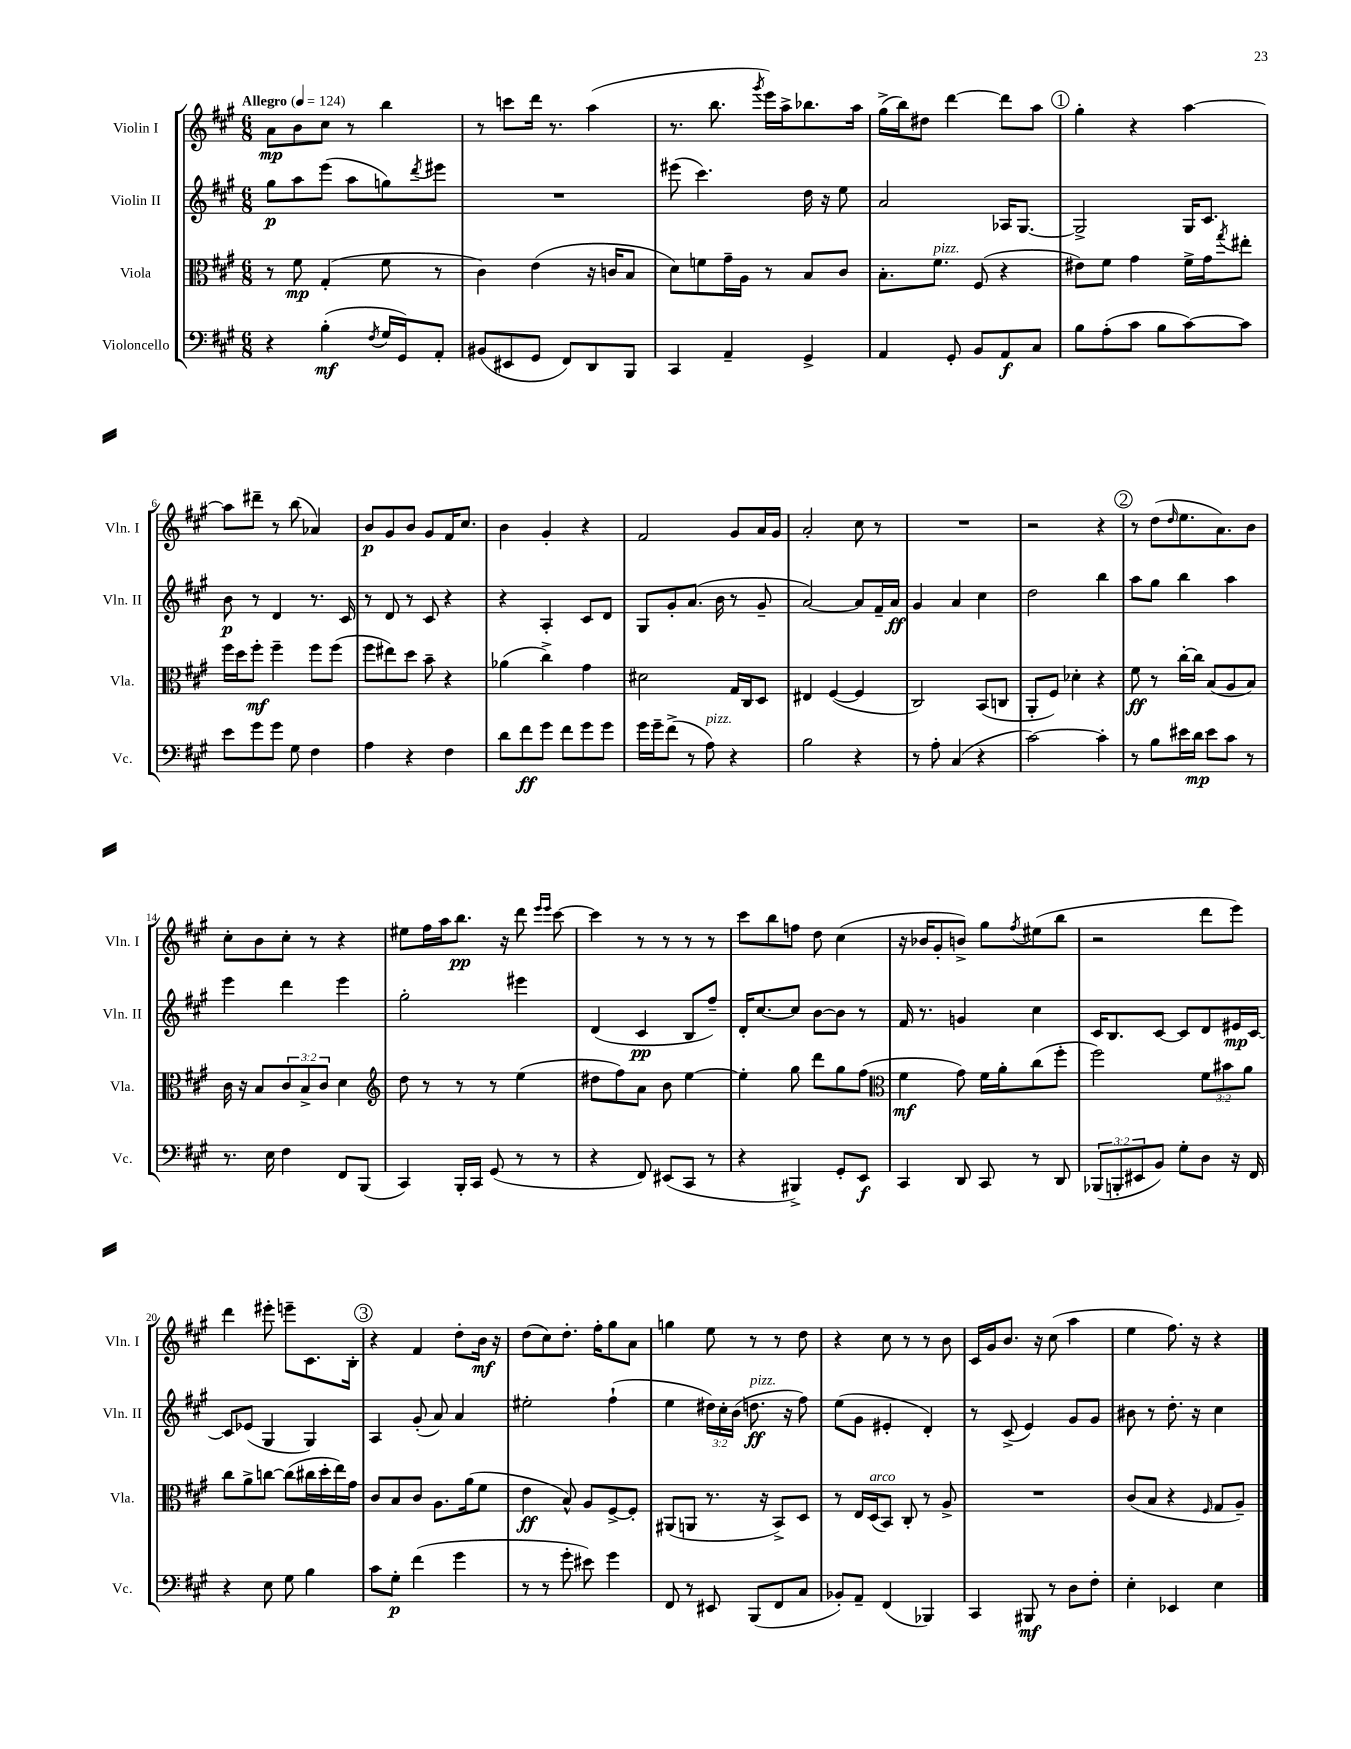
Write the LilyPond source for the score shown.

<<
\new StaffGroup <<
\new Staff = "s0" \with { instrumentName = "Violin I" shortInstrumentName = "Vln. I" } {
    \clef treble \key a \major \numericTimeSignature \time 6/8 \tempo "Allegro" 4 = 124
    a'8\mp b'8 cis''8 r8 b''4 |
    r8 c'''8 d'''16 r8. a''4( |
    r8. b''8. \acciaccatura { gis'''8 } e'''16) a''16-> bes''8. a''16 |
    gis''16->( b''16) dis''8 d'''4~ d'''8 a''8 |
    \mark \markup { \circle "1" } gis''4-. r4 a''4~ |
    a''8 dis'''8-- r8 b''8( aes'4) |
    b'8\p gis'8 b'8 gis'8 fis'16 cis''8. |
    b'4 gis'4-. r4 |
    fis'2 gis'8 a'16 gis'16 |
    a'2-. cis''8 r8 |
    R2. |
    r2 r4 |
    \mark \markup { \circle "2" } r8 d''8( \grace { d''16 } e''8. a'8.) b'8 |
    cis''8-. b'8 cis''8-. r8 r4 |
    eis''8 fis''16 a''16 b''8.\pp r16 d'''8 \grace { e'''16 e'''16 } cis'''8~ |
    cis'''4 r8 r8 r8 r8 |
    cis'''8 b''8 f''8 d''8 cis''4( |
    r16 bes'16 gis'8-. b'8->) gis''8 \acciaccatura { fis''8 } eis''8( b''8 |
    r2 d'''8 e'''8) |
    d'''4 eis'''8-. e'''8-- cis'8. b16-. |
    \mark \markup { \circle "3" } r4 fis'4 d''8-. b'16\mf r16 |
    d''8( cis''8) d''8.-. fis''16-. gis''8 a'8 |
    g''4 e''8 r8 r8 d''8 |
    r4 cis''8 r8 r8 b'8 |
    cis'16 gis'16 b'8. r16 cis''8( a''4 |
    e''4 fis''8.) r16 r4 \bar "|." |
}
\new Staff = "s1" \with { instrumentName = "Violin II" shortInstrumentName = "Vln. II" } {
    \clef treble \key a \major \numericTimeSignature \time 6/8 \override Staff.TupletNumber.text = #tuplet-number::calc-fraction-text
    gis''8\p a''8 e'''8( a''8 g''8) \acciaccatura { d'''8 } eis'''8 |
    R2. |
    eis'''8( cis'''4.) d''16 r16 e''8 |
    a'2 aes16 gis8.~ |
    \mark \markup { \circle "1" } gis2-> gis16 cis'8. |
    b'8\p r8 d'4 r8. cis'16 |
    r8 d'8 r8 cis'8 r4 |
    r4 a4-. cis'8 d'8 |
    gis8 gis'8-. a'8.( b'16 r8 gis'8-- |
    a'2~) a'8 fis'16-- a'16\ff |
    gis'4 a'4 cis''4 |
    d''2 b''4 |
    \mark \markup { \circle "2" } a''8 gis''8 b''4 a''4 |
    e'''4 d'''4 e'''4 |
    gis''2-. eis'''4 |
    d'4( cis'4\pp b8 fis''8--) |
    d'16-. cis''8.~ cis''8 b'8~ b'8 r8 |
    fis'16 r8. g'4 cis''4 |
    cis'16 b8. cis'8~ cis'8 d'8 eis'16\mp cis'16~ |
    cis'8 ees'8( gis4 gis4) |
    \mark \markup { \circle "3" } a4 gis'8-.( a'8) a'4 |
    eis''2-. fis''4-!( |
    e''4 \tuplet 3/2 { dis''16) cis''16-. b'16( } d''8.\ff^\markup { \italic "pizz." } r16 fis''8) |
    e''8( gis'8 eis'4-. d'4-.) |
    r8 cis'8->( e'4) gis'8 gis'8 |
    bis'8 r8 d''8.-. r16 cis''4 \bar "|." |
}
\new Staff = "s2" \with { instrumentName = "Viola" shortInstrumentName = "Vla." } {
    \clef alto \key a \major \numericTimeSignature \time 6/8 \override Staff.TupletNumber.text = #tuplet-number::calc-fraction-text
    r8 fis'8\mp gis4-.( fis'8 r8 |
    cis'4) e'4( r16 c'16 b8 |
    d'8) f'8 gis'16-- a16 r8 b8 cis'8 |
    b8.-. fis'8.^\markup { \italic "pizz." } fis8( r4 |
    \mark \markup { \circle "1" } eis'8) fis'8 gis'4 fis'16-> gis'16 \acciaccatura { gis''8 } eis''8-. |
    fis''16 d''16 fis''8-.\mf fis''4-- fis''8 fis''8( |
    fis''8 eis''8) d''8 b'8-- r4 |
    aes'4( cis''4->) gis'4 |
    dis'2 gis16 cis16 d8 |
    eis4 fis4~( fis4 |
    cis2) b,8( c8 |
    a,8-. fis8) des'4-. r4 |
    \mark \markup { \circle "2" } fis'8\ff r8 cis''16~-. cis''16 b8( a8 b8) |
    cis'16 r16 b8 \tuplet 3/2 { cis'8 b8-> cis'8 } d'4 |
    \clef treble d''8 r8 r8 r8 e''4( |
    dis''8 fis''8) a'8 b'8 e''4~ |
    e''4-. gis''8 d'''8 gis''8 fis''8( |
    \clef alto fis'4\mf gis'8) fis'16 a'16-. cis''8( fis''8-. |
    fis''2) \tuplet 3/2 { fis'8 bis'8 a'8 } |
    cis''8 a'8-> c''8~ c''8( cis''16 d''16-. e''16) gis'16 |
    \mark \markup { \circle "3" } cis'8 b8 cis'8 a8. a'16( fis'8 |
    e'4\ff b8-^) a8 fis8~-> fis8-. |
    ais,8( a,8 r8. r16 b,8->) d8 |
    r8 e16 d16^\markup { \italic "arco" }( b,8) cis8-. r8 a8-> |
    R2. |
    cis'8( b8 r4 \grace { fis16 } gis8 a8--) \bar "|." |
}
\new Staff = "s3" \with { instrumentName = "Violoncello" shortInstrumentName = "Vc." } {
    \clef bass \key a \major \numericTimeSignature \time 6/8 \override Staff.TupletNumber.text = #tuplet-number::calc-fraction-text
    r4 b4-.\mf( \acciaccatura { fis8 } gis16 gis,16) a,8-. |
    bis,8( eis,8 gis,8 fis,8) d,8 b,,8 |
    cis,4 a,4-- gis,4-> |
    a,4 gis,8-. b,8 a,8\f cis8 |
    \mark \markup { \circle "1" } b8 a8-.( cis'8 b8 cis'8~) cis'8 |
    e'8 gis'8 gis'8 gis8 fis4 |
    a4 r4 fis4 |
    d'8 fis'8\ff gis'8 fis'8 gis'8 gis'8 |
    gis'16 gis'16-- fis'8->( r8 a8^\markup { \italic "pizz." }) r4 |
    b2 r4 |
    r8 a8-. cis4( r4 |
    cis'2~) cis'4-. |
    \mark \markup { \circle "2" } r8 b8 eis'16 d'16\mp eis'8 cis'8 r8 |
    r8. e16 fis4 fis,8 b,,8( |
    cis,4) b,,16-. cis,16 gis,8( r8 r8 |
    r4 fis,8) eis,8( cis,8 r8 |
    r4 bis,,4->) gis,8-. e,8\f |
    cis,4 d,8 cis,8 r8 d,8 |
    \tuplet 3/2 { bes,,8( b,,8-. eis,8 } b,8) gis8-. d8 r16 fis,16 |
    r4 e8 gis8 b4 |
    \mark \markup { \circle "3" } cis'8 gis8-.\p fis'4( gis'4 |
    r8 r8 gis'8-. eis'8) gis'4 |
    fis,8 r8 eis,8 b,,8( fis,8 cis8 |
    bes,8-.) a,8-- fis,4( bes,,4) |
    cis,4 bis,,8\mf r8 d8 fis8-. |
    e4-. ees,4 e4 \bar "|." |
}
>>
>>
